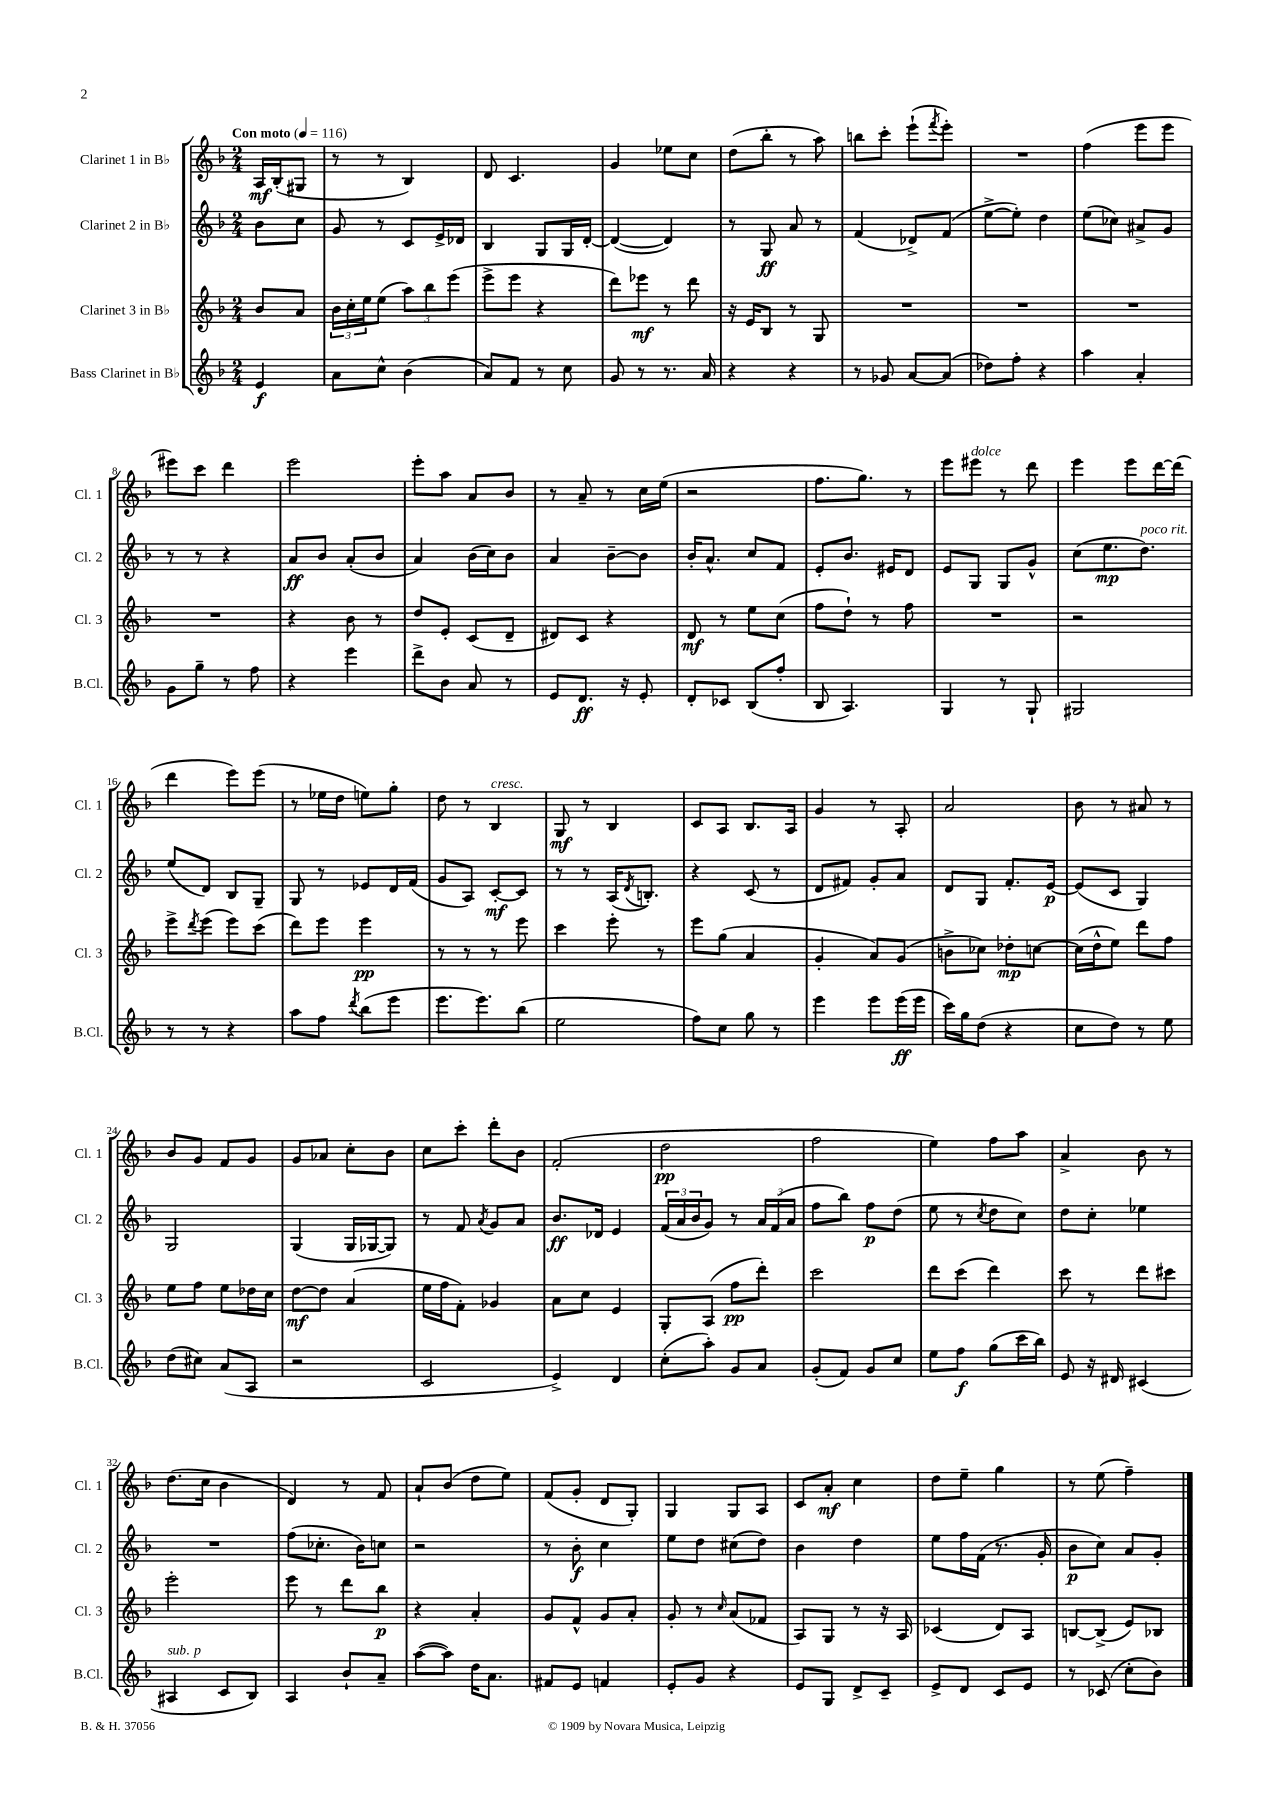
<<
\new StaffGroup <<
\new Staff = "s0" \with { instrumentName = "Clarinet 1 in Bb" shortInstrumentName = "Cl. 1" } {
    \clef treble \key f \major \numericTimeSignature \time 2/4 \partial 4 \tempo "Con moto" 4 = 116
    a16\mf bes16-.( gis8 |
    r8 r8 bes4) |
    d'8 c'4. |
    g'4 ees''8 c''8 |
    d''8( bes''8-. r8 a''8) |
    b''8 c'''8-. e'''8-!( \acciaccatura { f'''8 } e'''8-.) |
    R2 |
    f''4( e'''8 e'''8 |
    eis'''8) c'''8 d'''4 |
    e'''2 |
    e'''8-. a''8 a'8 bes'8 |
    r8 a'8-- r8 c''16 e''16( |
    r2 |
    f''8. g''8.) r8 |
    e'''8 eis'''8^\markup { \italic "dolce" } r8 d'''8 |
    e'''4 e'''8 d'''16~ d'''16( |
    d'''4 e'''8) e'''8( |
    r8 ees''16 d''16 e''8) g''8-. |
    d''8 r8 bes4^\markup { \italic "cresc." } |
    g8\mf r8 bes4 |
    c'8 a8 bes8. a16 |
    g'4 r8 a8-. |
    a'2 |
    bes'8 r8 ais'8 r8 |
    bes'8 g'8 f'8 g'8 |
    g'8 aes'8 c''8-. bes'8 |
    c''8 c'''8-. d'''8-. bes'8 |
    f'2-.( |
    d''2\pp |
    f''2 |
    e''4) f''8 a''8 |
    a'4-> bes'8 r8 |
    d''8.( c''16 bes'4 |
    d'4) r8 f'8 |
    a'8-! bes'8( d''8 e''8) |
    f'8( g'8-. d'8 g8-.) |
    g4 g8 a8 |
    c'8 a'8-.\mf c''4 |
    d''8 e''8-- g''4 |
    r8 e''8( f''4--) \bar "|." |
}
\new Staff = "s1" \with { instrumentName = "Clarinet 2 in Bb" shortInstrumentName = "Cl. 2" } {
    \clef treble \key f \major \numericTimeSignature \time 2/4 \partial 4
    bes'8 c''8 |
    g'8 r8 c'8 e'16-> des'16 |
    bes4 g8 g16 d'16~-. |
    d'4~( d'4) |
    r8 g8\ff a'8 r8 |
    f'4( des'8->) f'8( |
    e''8~-> e''8-.) d''4 |
    e''8( ces''8) ais'8-> g'8 |
    r8 r8 r4 |
    a'8\ff bes'8 a'8-.( bes'8 |
    a'4) bes'16( c''16) bes'8 |
    a'4 bes'8~-- bes'8 |
    bes'16-. a'8.-^ c''8 f'8 |
    e'8-. bes'8. eis'16 d'8 |
    e'8 g8 g8 g'8-^ |
    c''8( e''8.\mp d''8.^\markup { \italic "poco rit." }) |
    e''8( d'8) bes8 g8-- |
    g8 r8 ees'8 d'16 f'16( |
    g'8 a8) c'8~-.\mf c'8 |
    r8 r8 a16( \acciaccatura { d'8 } b8.-.) |
    r4 c'8( r8 |
    d'8 fis'8) g'8-. a'8 |
    d'8 g8 f'8.-. e'16~\p |
    e'8( c'8 g4) |
    g2 |
    g4( g16 ges16~ ges8) |
    r8 f'8 \acciaccatura { a'8 } g'8 a'8 |
    bes'8.\ff des'16 e'4 |
    \tuplet 3/2 { f'16( a'16 bes'16 } g'8) r8 \tuplet 3/2 { a'16 f'16( a'16 } |
    f''8 bes''8) f''8\p d''8( |
    e''8 r8 \acciaccatura { c''8 } d''8 c''8) |
    d''8 c''8-. ees''4 |
    R2 |
    f''8( ces''8.-. bes'16) c''8 |
    r2 |
    r8 bes'8-.\f c''4 |
    e''8 d''8 cis''8( d''8) |
    bes'4 d''4 |
    e''8 f''16 f'16( r8. g'16-. |
    bes'8\p c''8) a'8 g'8-. \bar "|." |
}
\new Staff = "s2" \with { instrumentName = "Clarinet 3 in Bb" shortInstrumentName = "Cl. 3" } {
    \clef treble \key f \major \numericTimeSignature \time 2/4 \partial 4
    bes'8 a'8 |
    \tuplet 3/2 { bes'16 c''16-. e''16 } e''8( \tuplet 3/2 { a''8) bes''8 e'''8( } |
    e'''8-> e'''8 r4 |
    d'''8) ees'''8\mf r8 d'''8 |
    r16 e'16 bes8 r8 g8 |
    R2 |
    R2 |
    R2 |
    R2 |
    r4 bes'8 r8 |
    d''8 e'8-. c'8( d'8-- |
    dis'8) c'8 r4 |
    d'8\mf r8 e''8 c''8( |
    f''8 d''8-!) r8 f''8 |
    R2 |
    r2 |
    e'''8-> \acciaccatura { d'''8 } e'''8( e'''8) c'''8( |
    d'''8) e'''8 e'''4\pp |
    r8 r8 r8 e'''8 |
    c'''4 e'''8-. r8 |
    e'''8 g''8( a'4 |
    g'4-. a'8) g'8( |
    b'8-> ces''8) des''8-.\mp c''8~ |
    c''16( d''16-^ e''8) d'''8 f''8 |
    e''8 f''8 e''8 des''16 c''16 |
    d''8~\mf d''8 a'4( |
    e''16 f''16 f'8-.) ges'4 |
    a'8 c''8 e'4 |
    g8-. a8( f''8\pp d'''8-.) |
    c'''2 |
    d'''8 c'''8( d'''4) |
    c'''8 r8 d'''8 cis'''8 |
    e'''2-. |
    e'''8 r8 d'''8 bes''8\p |
    r4 a'4-. |
    g'8 f'8-^ g'8 a'8-. |
    g'8-. r8 \grace { c''16 } a'8( fes'8 |
    a8) g8 r8 r16 a16 |
    ces'4( d'8) a8 |
    b8~ b8->( e'8) bes8 \bar "|." |
}
\new Staff = "s3" \with { instrumentName = "Bass Clarinet in Bb" shortInstrumentName = "B.Cl." } {
    \clef treble \key f \major \numericTimeSignature \time 2/4 \partial 4
    e'4\f |
    a'8 c''8-^ bes'4( |
    a'8) f'8 r8 c''8 |
    g'8 r8 r8. a'16 |
    r4 r4 |
    r8 ges'8 a'8~ a'8( |
    des''8) f''8-. r4 |
    a''4 a'4-. |
    g'8 g''8-- r8 f''8 |
    r4 e'''4 |
    d'''8-> bes'8 a'8 r8 |
    e'8 d'8.\ff r16 e'8-. |
    d'8-. ces'8 bes8( f''8-. |
    bes8 a4.) |
    g4 r8 g8-! |
    gis2 |
    r8 r8 r4 |
    a''8 f''8 \acciaccatura { d'''8 } bes''8( e'''8 |
    e'''8. e'''8.) bes''8( |
    e''2 |
    f''8) c''8 g''8 r8 |
    e'''4 e'''8 e'''16\ff( e'''16 |
    c'''16) g''16 d''8( r4 |
    c''8 d''8) r8 e''8 |
    d''8( cis''8) a'8( a8 |
    r2 |
    c'2 |
    e'4->) d'4 |
    c''8-.( a''8-.) g'8 a'8 |
    g'8-.( f'8) g'8 c''8 |
    e''8 f''8\f g''8( c'''16 bes''16) |
    e'8 r16 dis'16 cis'4( |
    ais4^\markup { \italic "sub. p" } c'8 bes8) |
    a4 bes'8-! a'8-- |
    a''8~( a''8) d''16 a'8. |
    fis'8 e'8 f'4 |
    e'8-. g'8 r4 |
    e'8 g8 d'8-> c'8-- |
    e'8-> d'8 c'8 e'8 |
    r8 ces'8( c''8-. bes'8) \bar "|." |
}
>>
>>
